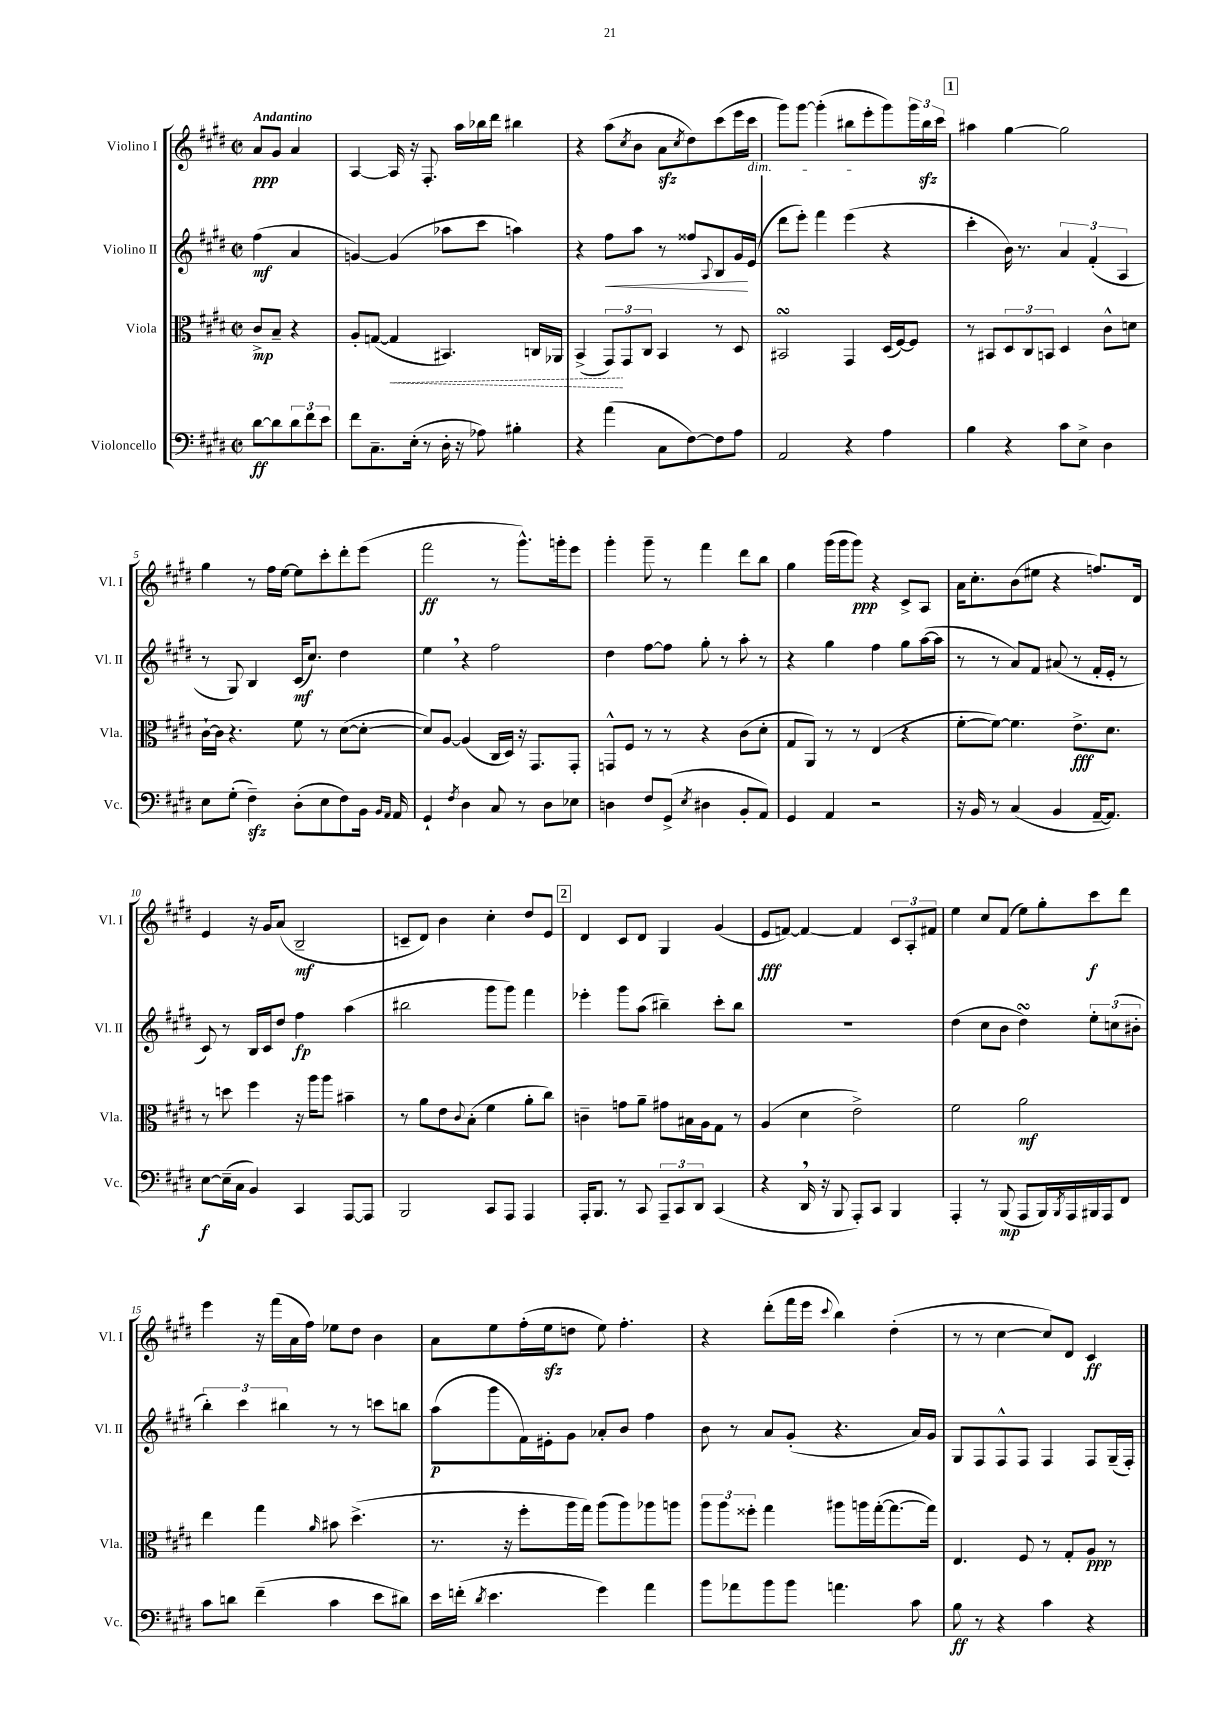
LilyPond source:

<<
\new StaffGroup <<
\new Staff = "s0" \with { instrumentName = "Violino I" shortInstrumentName = "Vl. I" } {
    \clef treble \key e \major \defaultTimeSignature \time 2/2 \partial 2 \tempo "Andantino"
    a'8\ppp gis'8 a'4 |
    a4~ a16 r16 fis8.-. a''16 bes''16 dis'''16 bis''4 |
    r4 a''8( \acciaccatura { cis''8 } b'8 a'8\sfz \acciaccatura { cis''8 } dis''8) cis'''8( e'''16 cis'''16\dim |
    gis'''8) gis'''8~ gis'''4-.( bis''8 e'''8-.\! gis'''8) \tuplet 3/2 { gis'''16 bis''16\sfz cis'''16 } |
    \mark \markup { \box "1" } ais''4 gis''4~ gis''2 |
    gis''4 r8 fis''16 e''16~ e''8 cis'''8-. dis'''8-. e'''8( |
    fis'''2\ff r8 gis'''8.-^) g'''16-. e'''8 |
    gis'''4-. gis'''8-- r8 fis'''4 dis'''8 b''8 |
    gis''4 gis'''16( gis'''16 gis'''8\ppp) r4 cis'8-> a8 |
    a'16 cis''8.-. b'8( eis''8 r4 f''8.) dis'16 |
    e'4 r16 gis'16 a'8( b2--\mf |
    c'8-- dis'8) b'4 cis''4-. dis''8 e'8 |
    \mark \markup { \box "2" } dis'4 cis'8 dis'8 gis4 gis'4( |
    e'8\fff f'8~) f'4~ f'4 \tuplet 3/2 { cis'8 a8-. fis'8 } |
    e''4 cis''8 fis'8( e''8) gis''8-. cis'''8\f dis'''8 |
    e'''4 r16 fis'''16( a'16 fis''16) ees''8 dis''8 b'4 |
    a'8 e''8 fis''16-.( e''16\sfz d''8 e''8) fis''4.-. |
    r4 dis'''8-.( fis'''16 e'''16 \appoggiatura { cis'''8 } b''4) dis''4-.( |
    r8 r8 cis''4~ cis''8) dis'8 cis'4\ff \bar "|." |
}
\new Staff = "s1" \with { instrumentName = "Violino II" shortInstrumentName = "Vl. II" } {
    \clef treble \key e \major \defaultTimeSignature \time 2/2 \partial 2
    fis''4\mf( a'4 |
    g'4~) g'4( aes''8 cis'''8 a''4) |
    r4 fis''8\< a''8 r8 fisis''8 \appoggiatura { a8 } b8 gis'16\! e'16( |
    dis'''8 e'''8-.) fis'''4 e'''4( r4 |
    \mark \markup { \box "1" } cis'''4-. b'16) r8. \tuplet 3/2 { a'4 fis'4-.( a4 } |
    r8 gis8) b4 cis'16\mf( cis''8.) dis''4 |
    e''4 \breathe r4 fis''2 |
    dis''4 fis''8~ fis''8 gis''8-. r8 a''8-. r8 |
    r4 gis''4 fis''4 gis''8 a''16~( a''16 |
    r8 r8 a'8) fis'8 ais'8( r8 fis'16-. e'16-. r8 |
    cis'8) r8 b16 cis'16 dis''8 fis''4\fp a''4( |
    bis''2 gis'''8 gis'''8) fis'''4 |
    \mark \markup { \box "2" } ees'''4-. gis'''8 a''8( bis''4--) cis'''8-. bis''8 |
    R1 |
    dis''4( cis''8 b'8 dis''4\turn) \tuplet 3/2 { e''8-. c''8( bis'8-. } |
    \tuplet 3/2 { b''4-.) cis'''4 bis''4 } r8 r8 c'''8 b''8 |
    a''8\p( gis'''8 fis'16) eis'16-. gis'8 aes'8-. b'8 fis''4 |
    b'8 r8 a'8 gis'8-.( r4. a'16) gis'16 |
    gis8 fis8 fis8-^ fis8 fis4 fis8 gis16--( fis16-.) \bar "|." |
}
\new Staff = "s2" \with { instrumentName = "Viola" shortInstrumentName = "Vla." } {
    \clef alto \key e \major \defaultTimeSignature \time 2/2 \partial 2
    cis'8->\mp b8-- r4 |
    a8-. g8~( \once \override Hairpin.style = #'dashed-line g4\< bis,4.) c16 aes,16 |
    b,4->( \tuplet 3/2 { gis,8\!) gis,8 cis8 } b,4 r8 dis8 |
    bis,2\turn gis,4 dis16( fis16~) fis8 |
    \mark \markup { \box "1" } r8 bis,8 \tuplet 3/2 { dis8 cis8 b,8 } dis4 cis'8-^ d'8 |
    cis'16~-! cis'16 r4. fis'8 r8 dis'8~( dis'8~-. |
    dis'8) a8~ a4( cis16 dis16) r16 gis,8. gis,8-. |
    g,8-^ fis8 r8 r8 r4 cis'8( dis'8-. |
    gis8 a,8) r8 r8 e4( r4 |
    fis'8~-. fis'8~) fis'4. e'8.->\fff dis'8. |
    r8 d''8 fis''4 r16 a''16 a''8 bis'4-- |
    r8 a'8 e'8 \appoggiatura { cis'8 } b8-.( fis'4 a'8-. cis''8) |
    \mark \markup { \box "2" } c'4-- g'8 a'8-- gis'8 bis16 a16 gis8 r8 |
    a4( dis'4 e'2->) |
    fis'2 a'2\mf |
    e''4 gis''4 \grace { a'16 } bis'8 dis''4.->( |
    r8. r16 fis''8-. a''16 gis''16) a''8( a''8) aes''8 a''8 |
    \tuplet 3/2 { a''8 a''8 fisis''8-. } gis''4 ais''8 a''16 gis''16~-.( gis''8.~ gis''16) |
    e4. fis8 r8 gis8-. a8\ppp r8 \bar "|." |
}
\new Staff = "s3" \with { instrumentName = "Violoncello" shortInstrumentName = "Vc." } {
    \clef bass \key e \major \defaultTimeSignature \time 2/2 \partial 2
    dis'8~\ff dis'8 \tuplet 3/2 { dis'8 fis'8 e'8 } |
    fis'8 cis8.-- e16-.( r8 dis16-. r16 aes8) bis4-. |
    r4 a'4( cis8 fis8~) fis8 a8 |
    a,2 r4 a4 |
    \mark \markup { \box "1" } b4 r4 cis'8 e8-> dis4 |
    e8 gis8-.( fis4--\sfz) dis8-.( e8 fis8) b,16 \grace { b,16 a,16 } a,16 |
    gis,4-! \acciaccatura { fis8 } dis4 cis8 r8 dis8 ees8 |
    d4 fis8 gis,8->( \acciaccatura { e8 } dis4 b,8-. a,8) |
    gis,4 a,4 r2 |
    r16 b,16 r8 cis4( b,4 a,16~-- a,8.) |
    e8~\f e16--( cis16 b,4) cis,4 a,,8~ a,,8 |
    b,,2 cis,8 a,,8 a,,4 |
    \mark \markup { \box "2" } a,,16-. b,,8. r8 cis,8 \tuplet 3/2 { a,,8-- cis,8 dis,8 } cis,4( |
    r4 dis,16 \breathe r16 b,,8 a,,8-.) cis,8 b,,4 |
    a,,4-. r8 b,,8\mp( a,,8 b,,16) \acciaccatura { b,,8 } a,,16 bis,,16 a,,16 fis,8 |
    cis'8 d'8 fis'4--( cis'4 e'8 dis'8) |
    e'16 f'16-.( \acciaccatura { dis'8 } e'4. gis'4) a'4 |
    b'8 aes'8 b'8 b'8 a'4. cis'8 |
    b8\ff r8 r4 cis'4 r4 \bar "|." |
}
>>
>>
